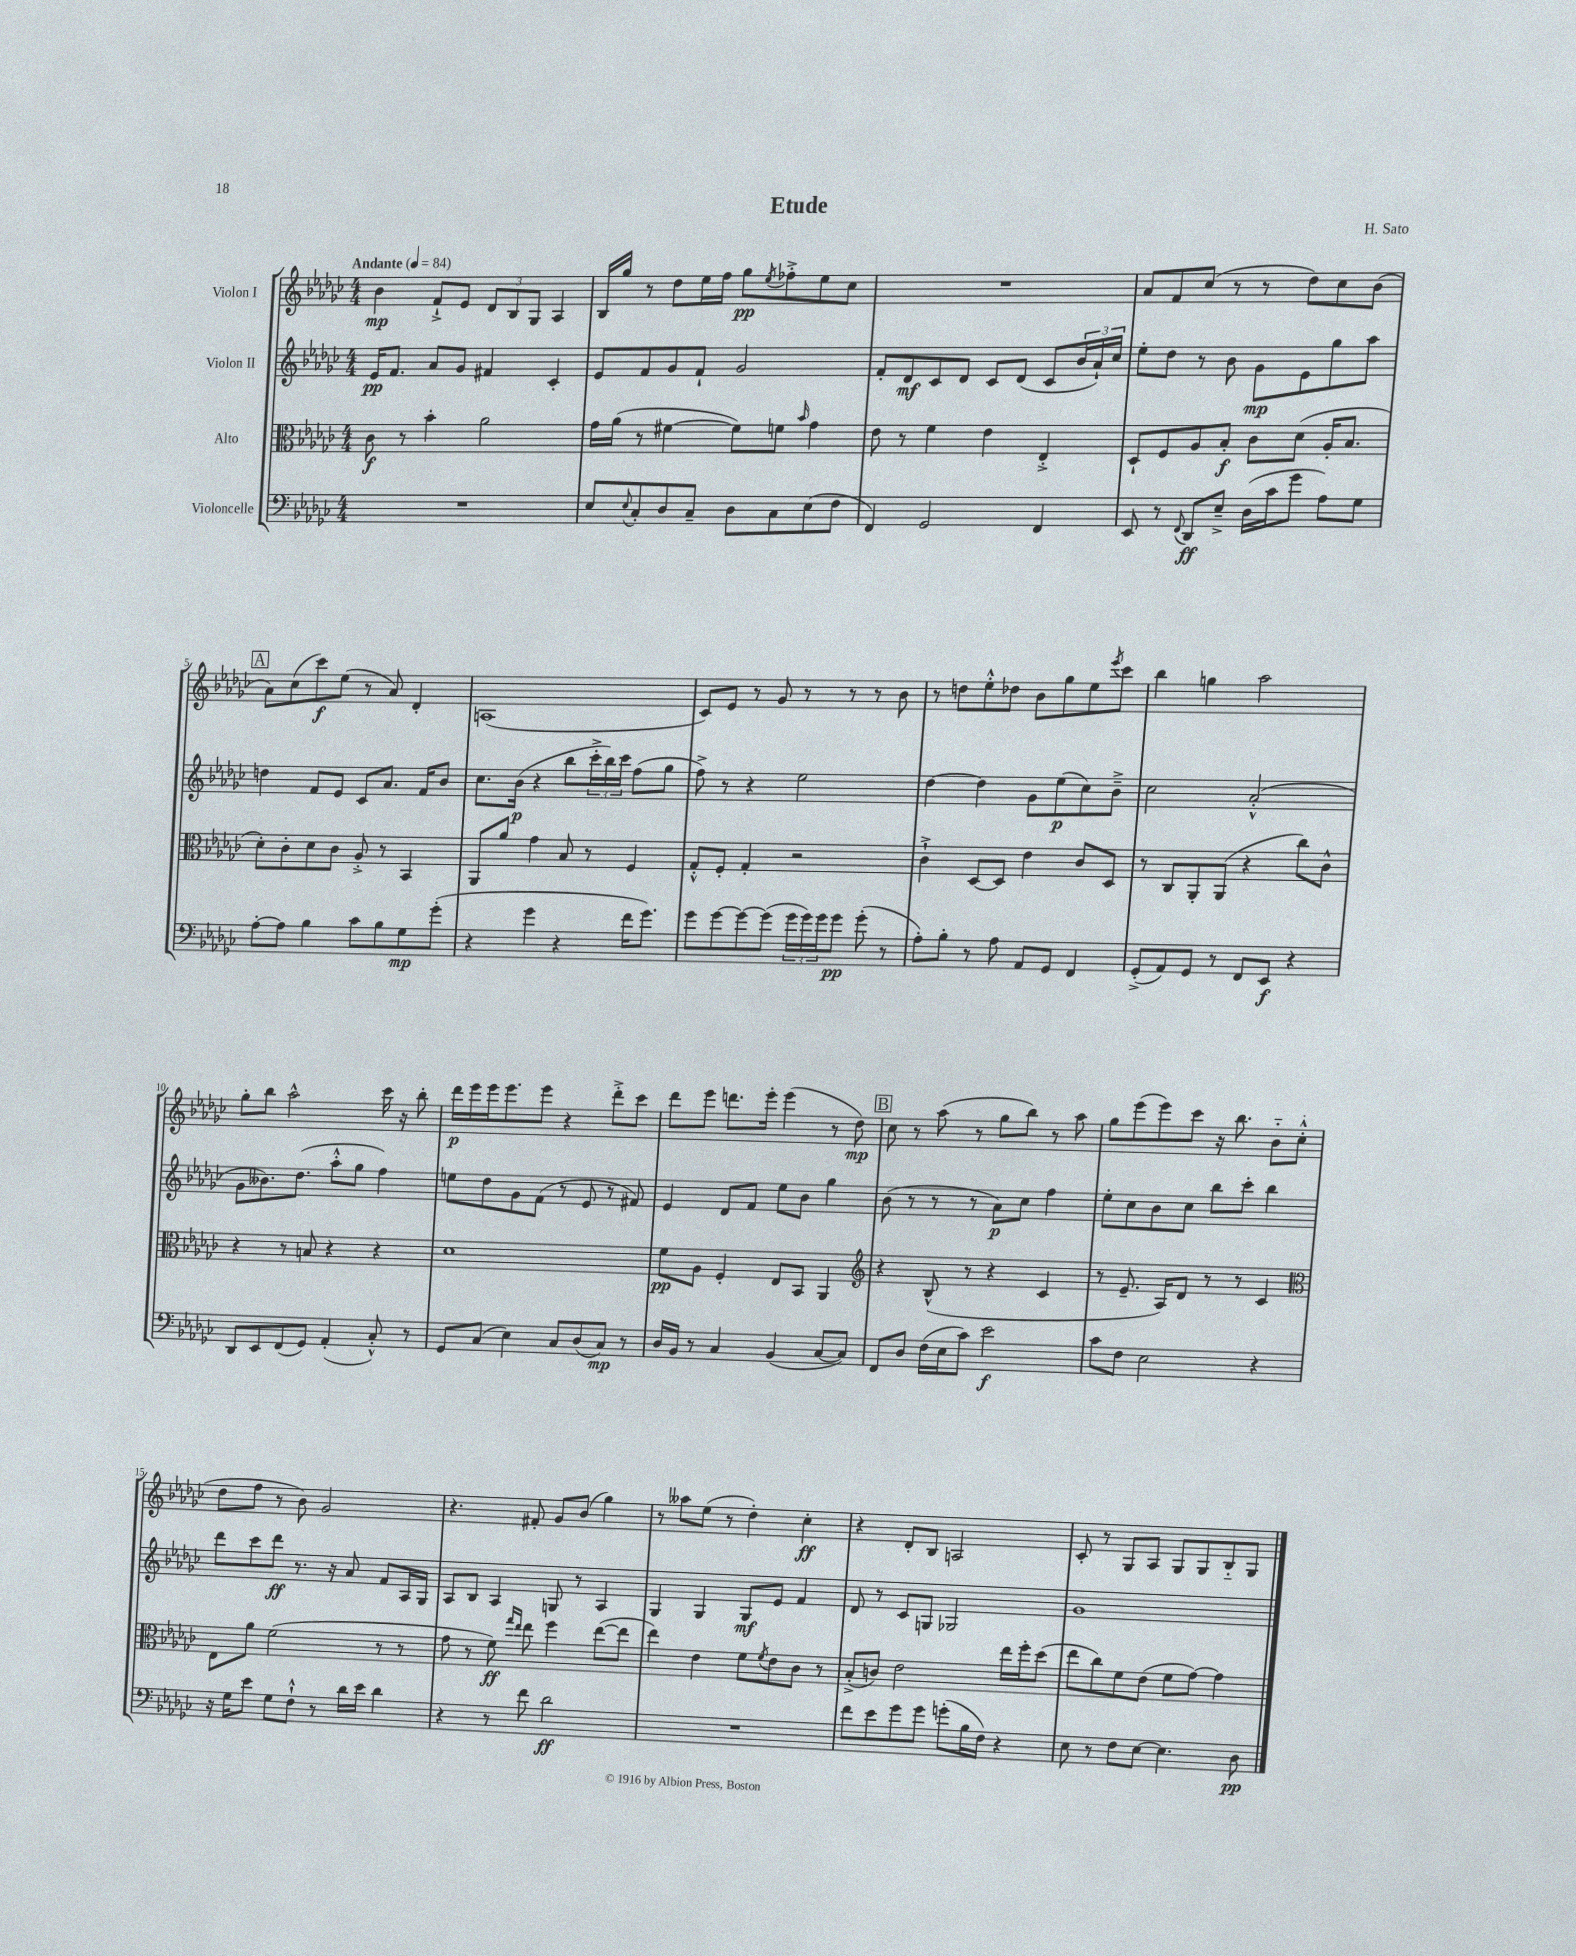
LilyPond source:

\header { title = "Etude" composer = "H. Sato" }
<<
\new StaffGroup <<
\new Staff = "s0" \with { instrumentName = "Violon I" } {
    \clef treble \key ges \major \numericTimeSignature \time 4/4 \tempo "Andante" 4 = 84
    bes'4\mp f'8-!-> ees'8 \tuplet 3/2 { des'8 bes8 ges8 } aes4 |
    bes16 ges''16 r8 des''8 ees''16 f''16 ges''8\pp \acciaccatura { ees''8 } fes''8-.-> ees''8 ces''8 |
    R1 |
    aes'8 f'8 ces''8( r8 r8 des''8) ces''8 bes'8( |
    \mark \markup { \box "A" } aes'8) ces''8( ces'''8\f) ees''8( r8 aes'8) des'4-. |
    a1( |
    ces'8) ees'8 r8 ges'8 r8 r8 r8 bes'8 |
    r8 d''8 ees''8-.-^ des''8 bes'8 ges''8 ees''8 \acciaccatura { ees'''8 } ces'''8 |
    bes''4 g''4 aes''2 |
    ges''8-. bes''8 aes''2-^ ces'''16 r16 bes''8-. |
    des'''16\p ees'''16 ees'''16 ees'''8. ees'''8 r4 des'''8-.-> ces'''8 |
    des'''8 ees'''8 d'''8. ees'''16-. ees'''4( r8 des''8\mp) |
    \mark \markup { \box "B" } ces''8 r8 aes''8( r8 ges''8 bes''8) r8 aes''8 |
    ges''8 ees'''8( ees'''8) ces'''8 r16 bes''8. bes'8-_ ces''8-.-^( |
    des''8 f''8 r8 bes'8) ges'2 |
    r4. fis'8-. ges'8 bes'8( ges''4) |
    r8 aeses''8 ees''8( r8 des''4-.) ces''4-.\ff |
    r4 des'8-. bes8 a2 |
    ces'8-. r8 ges8 aes8 ges8 ges8 bes8-_ ges8 \bar "|." |
}
\new Staff = "s1" \with { instrumentName = "Violon II" } {
    \clef treble \key ges \major \numericTimeSignature \time 4/4
    ees'16\pp f'8. aes'8 ges'8 fis'4 ces'4-. |
    ees'8 f'8 ges'8 f'8-! ges'2 |
    f'8-. des'8\mf ces'8 des'8 ces'8 des'8( ces'8 \tuplet 3/2 { bes'16 aes'16-!) ces''16 } |
    ees''8-. des''8 r8 bes'8 ges'8\mp ees'8 ges''8 aes''8 |
    \mark \markup { \box "A" } d''4 f'8 ees'8 ces'8 aes'8. f'16 bes'8 |
    ces''8. bes'16\p( r4 bes''8 \tuplet 3/2 { ces'''16-.-> bes''16) ces'''16 } f''8( ges''8 |
    f''8->) r8 r4 ees''2 |
    des''4~ des''4 ges'8 ees''8\p( ces''8) bes'8---> |
    ces''2 aes'2-.-^( |
    ges'8 beses'8.) des''8.( aes''8-.-^ ges''8 f''4) |
    e''8 des''8 ges'8 f'8( r8 ees'8 r8 fis'8) |
    ees'4 des'8 f'8 ees''8 bes'8 ges''4 |
    \mark \markup { \box "B" } bes'8( r8 r8 r8 aes'8\p) ces''8 f''4 |
    ees''8-. ces''8 bes'8 ces''8 bes''8 ces'''8-. bes''4 |
    des'''8 ces'''8 des'''8\ff r8. r16 aes'8 f'8 aes16 ges16 |
    aes8 bes8 aes4 g8 r8 aes4 |
    ges4 ges4 ges8\mf ees'8 f'4 |
    des'8 r8 ces'8 g8 ges2 |
    ges'1 \bar "|." |
}
\new Staff = "s2" \with { instrumentName = "Alto" } {
    \clef alto \key ges \major \numericTimeSignature \time 4/4
    ces'8\f r8 bes'4-. aes'2 |
    ges'16 aes'16( r8 fis'4~ fis'8) f'8 \grace { bes'16 } ges'4 |
    ees'8 r8 f'4 ees'4 ees4-.-> |
    des8-! f8 aes8 bes8-.\f ces'8 des'8( aes16-. bes8. |
    \mark \markup { \box "A" } des'8-.) ces'8-. des'8 ces'8 aes8-.-> r8 bes,4 |
    aes,8 aes'8 ges'4 bes8 r8 f4 |
    ges8-.-^ f8-. ges4-. r2 |
    ces'4-!-> des8~ des8 ees'4 ces'8 des8 |
    r8 ces8 aes,8-. aes,8( r4 ces''8) ces'8-^ |
    r4 r8 b8 r4 r4 |
    des'1 |
    f'8\pp aes8 f4-. ees8 bes,8 aes,4 |
    \mark \markup { \box "B" } \clef treble r4 bes8-^( r8 r4 ces'4 |
    r8 ees'8.-- aes16) des'8 r8 r8 ces'4 |
    \clef alto ees8 aes'8 f'2( r8 r8 |
    ges'8 r8 f'8\ff) \grace { ges''16 ees''16 } ees''8 f''4 ees''8~( ees''8 |
    ees''4) ees'4 f'8 \acciaccatura { f'8 } ees'8 ces'8 r8 |
    bes8-.->( c'8) ees'2 ees''16 f''16-. des''8( |
    ees''8 ces''8) f'8 ees'8( f'8 ges'8~) ges'4 \bar "|." |
}
\new Staff = "s3" \with { instrumentName = "Violoncelle" } {
    \clef bass \key ges \major \numericTimeSignature \time 4/4
    R1 |
    ees8 \appoggiatura { ees8 } ces8-. des8 ces8-- des8 ces8 ees8( f8 |
    f,4) ges,2 f,4 |
    ees,8 r8 \appoggiatura { f,8 } des,8\ff ees8---> des16( ces'16 ges'8 aes8) ges8 |
    \mark \markup { \box "A" } aes8~-. aes8 bes4 ces'8 bes8 ges8\mp ges'8-.( |
    r4 ges'4 r4 f'16 ges'8.) |
    ges'8 ges'8~ ges'8~ ges'8( \tuplet 3/2 { ges'16 ges'16) ges'16 } ges'8\pp ges'8-.( r8 |
    aes8-.) bes8-. r8 aes8 aes,8 ges,8 f,4 |
    ges,8-.->( aes,8) ges,8 r8 f,8 ees,8\f r4 |
    des,8 ees,8 f,8( ges,8) aes,4-.( ces8-.-^) r8 |
    ges,8 ces8( ees4) ces8 des8( ces8\mp) r8 |
    des16 bes,16 r8 ces4 bes,4( ces8~ ces8) |
    \mark \markup { \box "B" } f,8 des8 f16( ees16 ces'8) ees'2\f |
    ces'8 f8 ees2 r4 |
    r16 ges16 ees'8 ges8 f8-!-^ r8 des'16 ees'16 des'4 |
    r4 r8 f'8 des'2\ff |
    R1 |
    f'8 ees'8 ges'8 ges'8 g'8-.( bes16 f16) r4 |
    ees8 r8 f8 ees8~ ees4. des8\pp \bar "|." |
}
>>
>>
